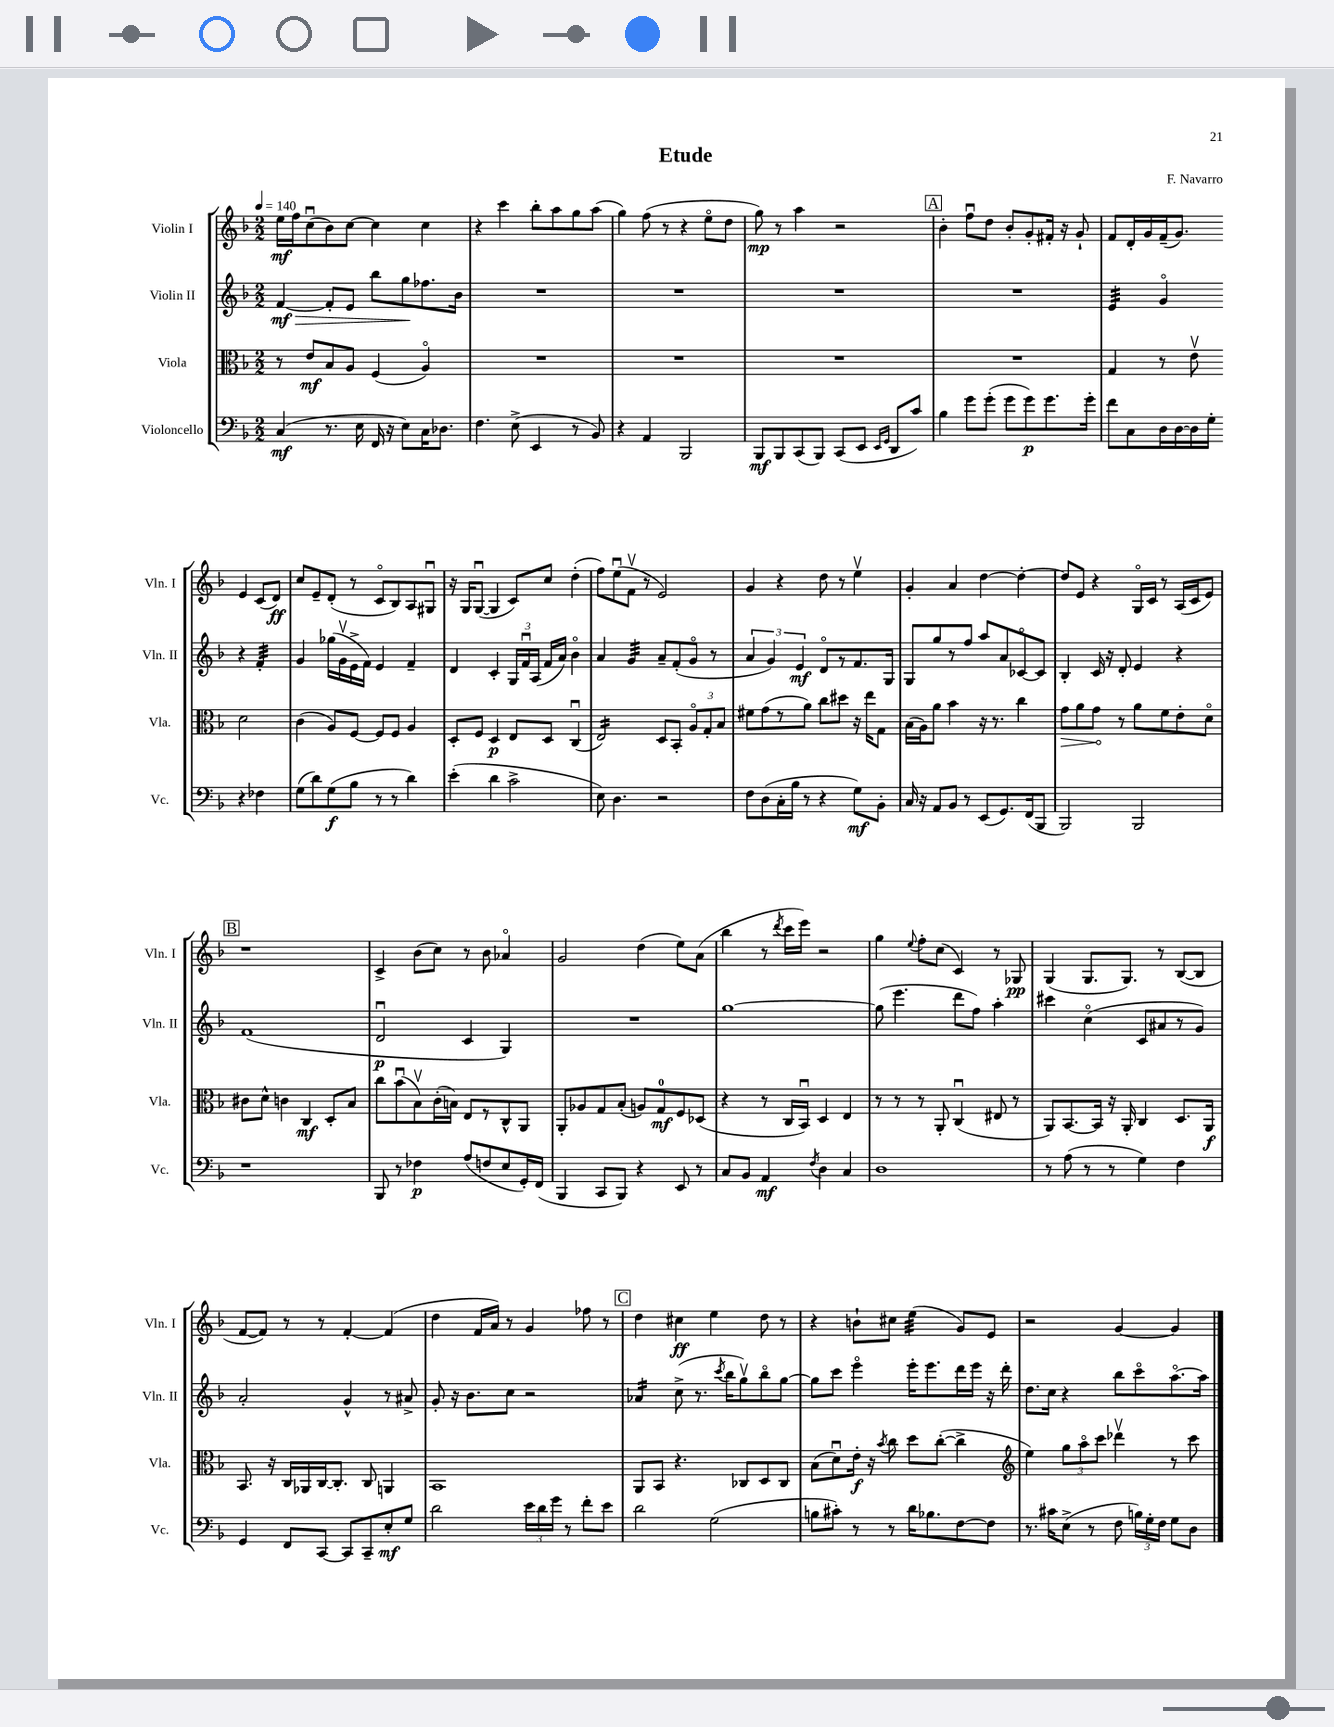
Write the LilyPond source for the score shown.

\header { title = "Etude" composer = "F. Navarro" }
<<
\new StaffGroup <<
\new Staff = "s0" \with { instrumentName = "Violin I" shortInstrumentName = "Vln. I" } {
    \clef treble \key f \major \numericTimeSignature \time 2/2 \tempo 4 = 140
    \autoBeamOff e''16[\mf f''16 c''8\downbow( bes'8) c''8]~ c''4 c''4 |
    r4 c'''4 bes''8[-. a''8 g''8 a''8]( |
    g''4) f''8( r8 r4 e''8[\flageolet d''8] |
    g''8\mp) r8 a''4 r2 |
    \mark \markup { \box "A" } bes'4-. f''8[\downbow d''8] bes'8[-. g'8-. fis'16]-. r16 g'8-! |
    f'8[ d'16-. g'16 f'16--( g'8.]) e'4 c'8[( d'8]\ff) |
    c''8[ e'8-- d'8]-.( r8 c'8[\flageolet bes8) a8 gis8]\downbow |
    r16 g16[ g8]~\downbow( g4 c'8[) c''8] d''4-.( |
    f''8[) e''8\downbow( f'8]\upbow r8 e'2) |
    g'4 r4 d''8 r8 e''4\upbow |
    g'4-. a'4 d''4~ d''4~-. |
    d''8[ e'8] r4 g16[\flageolet c'16] r8 a16[( c'16 e'8]) |
    \mark \markup { \box "B" } r1 |
    c'4-> bes'8[( c''8]) r8 bes'8 aes'4\flageolet |
    g'2 d''4( e''8[) a'8]( |
    bes''4 r8 \acciaccatura { d'''8 } c'''16[ e'''16]) r2 |
    g''4 \appoggiatura { e''8 } f''8[-. c''8]( c'4) r8 ges8\pp |
    g4( g8.[ g8.]) r8 bes8[~( bes8] |
    f'8[~ f'8]) r8 r8 f'4~-. f'4( |
    d''4 f'16[ a'16]) r8 g'4 fes''8 r8 |
    \mark \markup { \box "C" } d''4 cis''4\ff e''4 d''8 r8 |
    r4 b'8[-! cis''8] e''4:32( g'8[) e'8] |
    r2 g'4~ g'4 \bar "|." |
}
\new Staff = "s1" \with { instrumentName = "Violin II" shortInstrumentName = "Vln. II" } {
    \clef treble \key f \major \numericTimeSignature \time 2/2
    \autoBeamOff f'4~\mf\> f'8[-. e'8] bes''8[ g''8\! fes''8. bes'16] |
    R1 |
    R1 |
    R1 |
    \mark \markup { \box "A" } R1 |
    e'4:32 g'4\flageolet r4 f'4:32-. |
    g'4 ges''16[( g'16\upbow e'16-> f'16]) e'4 f'4-- |
    d'4 c'4-. \tuplet 3/2 { g16[ f'16\downbow a16]( } f'16[ a'16]) bes'4\flageolet |
    a'4 g'4:32 a'8[-- f'8-.( g'8]\flageolet r8 |
    \tuplet 3/2 { a'4 g'4) e'4\mf } d'8[\flageolet r8 f'8. g16] |
    g8[ g''8 r8 f''8] a''8[ a'8 ces'8~\flageolet ces'8] |
    bes4-. c'16 r16 d'8-. e'4 r4 |
    \mark \markup { \box "B" } f'1( |
    d'2\downbow\p c'4 g4) |
    R1 |
    g''1~ |
    g''8( e'''4. d'''8[ f''8]) a''4-. |
    cis'''4 c''4\flageolet( c'8[ ais'8 r8 g'8]) |
    a'2-. g'4-^ r8 ais'8-> |
    g'8-. r16 bes'8.[ c''8] r2 |
    \mark \markup { \box "C" } aes'4:16 c''8->( r8. \acciaccatura { c'''8 } bes''16[ g''8\upbow) bes''8\flageolet g''8]~ |
    g''8[ c'''8] e'''4\flageolet e'''16[-. e'''8. d'''16 e'''16] r16 d'''16-. |
    d''8.[ c''16] r4 bes''8[ c'''8\flageolet a''8.~\flageolet a''16] \bar "|." |
}
\new Staff = "s2" \with { instrumentName = "Viola" shortInstrumentName = "Vla." } {
    \clef alto \key f \major \numericTimeSignature \time 2/2
    \autoBeamOff r8 e'8[\mf bes8 a8] f4( a4\flageolet) |
    R1 |
    R1 |
    R1 |
    \mark \markup { \box "A" } R1 |
    g4 r8 e'8\upbow d'2 |
    c'4( a8[) f8]~ f8[ f8] a4 |
    d8[-. f8] d4\p e8[ d8] c4\downbow( |
    e2:16) d8[ bes,8]-. \tuplet 3/2 { a8[\flageolet g8-. bes8] } |
    fis'8[ g'8( r8 a'8]) c''8[ dis''8] r16 e''16[ g8] |
    bes16[( a16) a'8] bes'4 r16 r8. c''4 |
    \once \override Hairpin.circled-tip = ##t g'8[\> a'8 g'8]\! r8 a'8[ f'8 e'8-. d'8]\flageolet |
    \mark \markup { \box "B" } cis'8[ d'8]-^ c'4 c4\mf d8[-. bes8] |
    c''8[ bes'8\downbow( bes8\upbow) c'16-.( b16]) e8[ r8 c8-^ a,8] |
    a,8[-. aes8 g8 bes8]-.( a8[) g8-0\mf f8 des8]( |
    r4 r8 c16[ bes,16]\downbow) d4 e4 |
    r8 r8 r8 a,8-. c4\downbow( eis8 r8 |
    a,8[) bes,8.~ bes,16] r16 a,16-. c4 d8.[ a,16]\f |
    bes,8. r16 c16[ aes,16 c16~ c8.]-. c8 a,4 |
    bes,1 |
    \mark \markup { \box "C" } a,8[ bes,8] r4. ces8[ d8 ces8] |
    bes8[( d'8\downbow) e'16]-.\f r16 \acciaccatura { bes'8 } c''8 d''8[ c''8]~-.( c''4-> |
    \clef treble e''4) \tuplet 3/2 { g''8[ a''8\flageolet c'''8] } des'''4\upbow r8 c'''8 \bar "|." |
}
\new Staff = "s3" \with { instrumentName = "Violoncello" shortInstrumentName = "Vc." } {
    \clef bass \key f \major \numericTimeSignature \time 2/2
    \autoBeamOff c4\mf( r8. e16 f,16 r16 e8[) c16 des8.] |
    f4. e8->( e,4 r8 bes,8) |
    r4 a,4 bes,,2 |
    bes,,8[\mf bes,,8 c,8( bes,,8]) c,8[( e,8] \grace { e,16[ g,16] } d,8[ c'8]) |
    \mark \markup { \box "A" } bes4 g'8[ g'8]-.( g'8[ g'8\p) g'8. g'16]-. |
    f'8[ c8 d16 d16~ d16 g16]-. r4 fes4 |
    g8[( d'8) g8\f( bes8] r8 r8 d'4) |
    e'4-.( d'4 c'2-> |
    e8) d4. r2 |
    f8[ d8( c16-. bes16] r8 r4 g8[\mf) bes,8]-. |
    c16 r16 a,8[ bes,8] r8 e,8[( g,8.) f,16( bes,,8] |
    bes,,2) bes,,2 |
    \mark \markup { \box "B" } r1 |
    bes,,8 r8 fes4\p a8[( f8 e8 g,16-.) f,16]( |
    bes,,4 c,8[ bes,,8]) r4 e,8 r8 |
    c8[ bes,8] a,4\mf \acciaccatura { f8 } d4 c4 |
    d1 |
    r8 a8( r8 r8 g4) f4 |
    g,4 f,8[ c,8]~ c,8[ c,8-- e8-.\mf g8] |
    d'2 \tuplet 3/2 { e'16[ d'16 g'16] } r8 f'8[-. e'8] |
    \mark \markup { \box "C" } d'2 g2( |
    b8[ cis'8]-.) r8 r8 d'16[ bes8. f8~ f8] |
    r8. cis'16[ e8]->( r8 f8 \tuplet 3/2 { b16[) g16-. f16] } g8[ d8] \bar "|." |
}
>>
>>
\layout { \context { \Score \remove "Bar_number_engraver" } }
